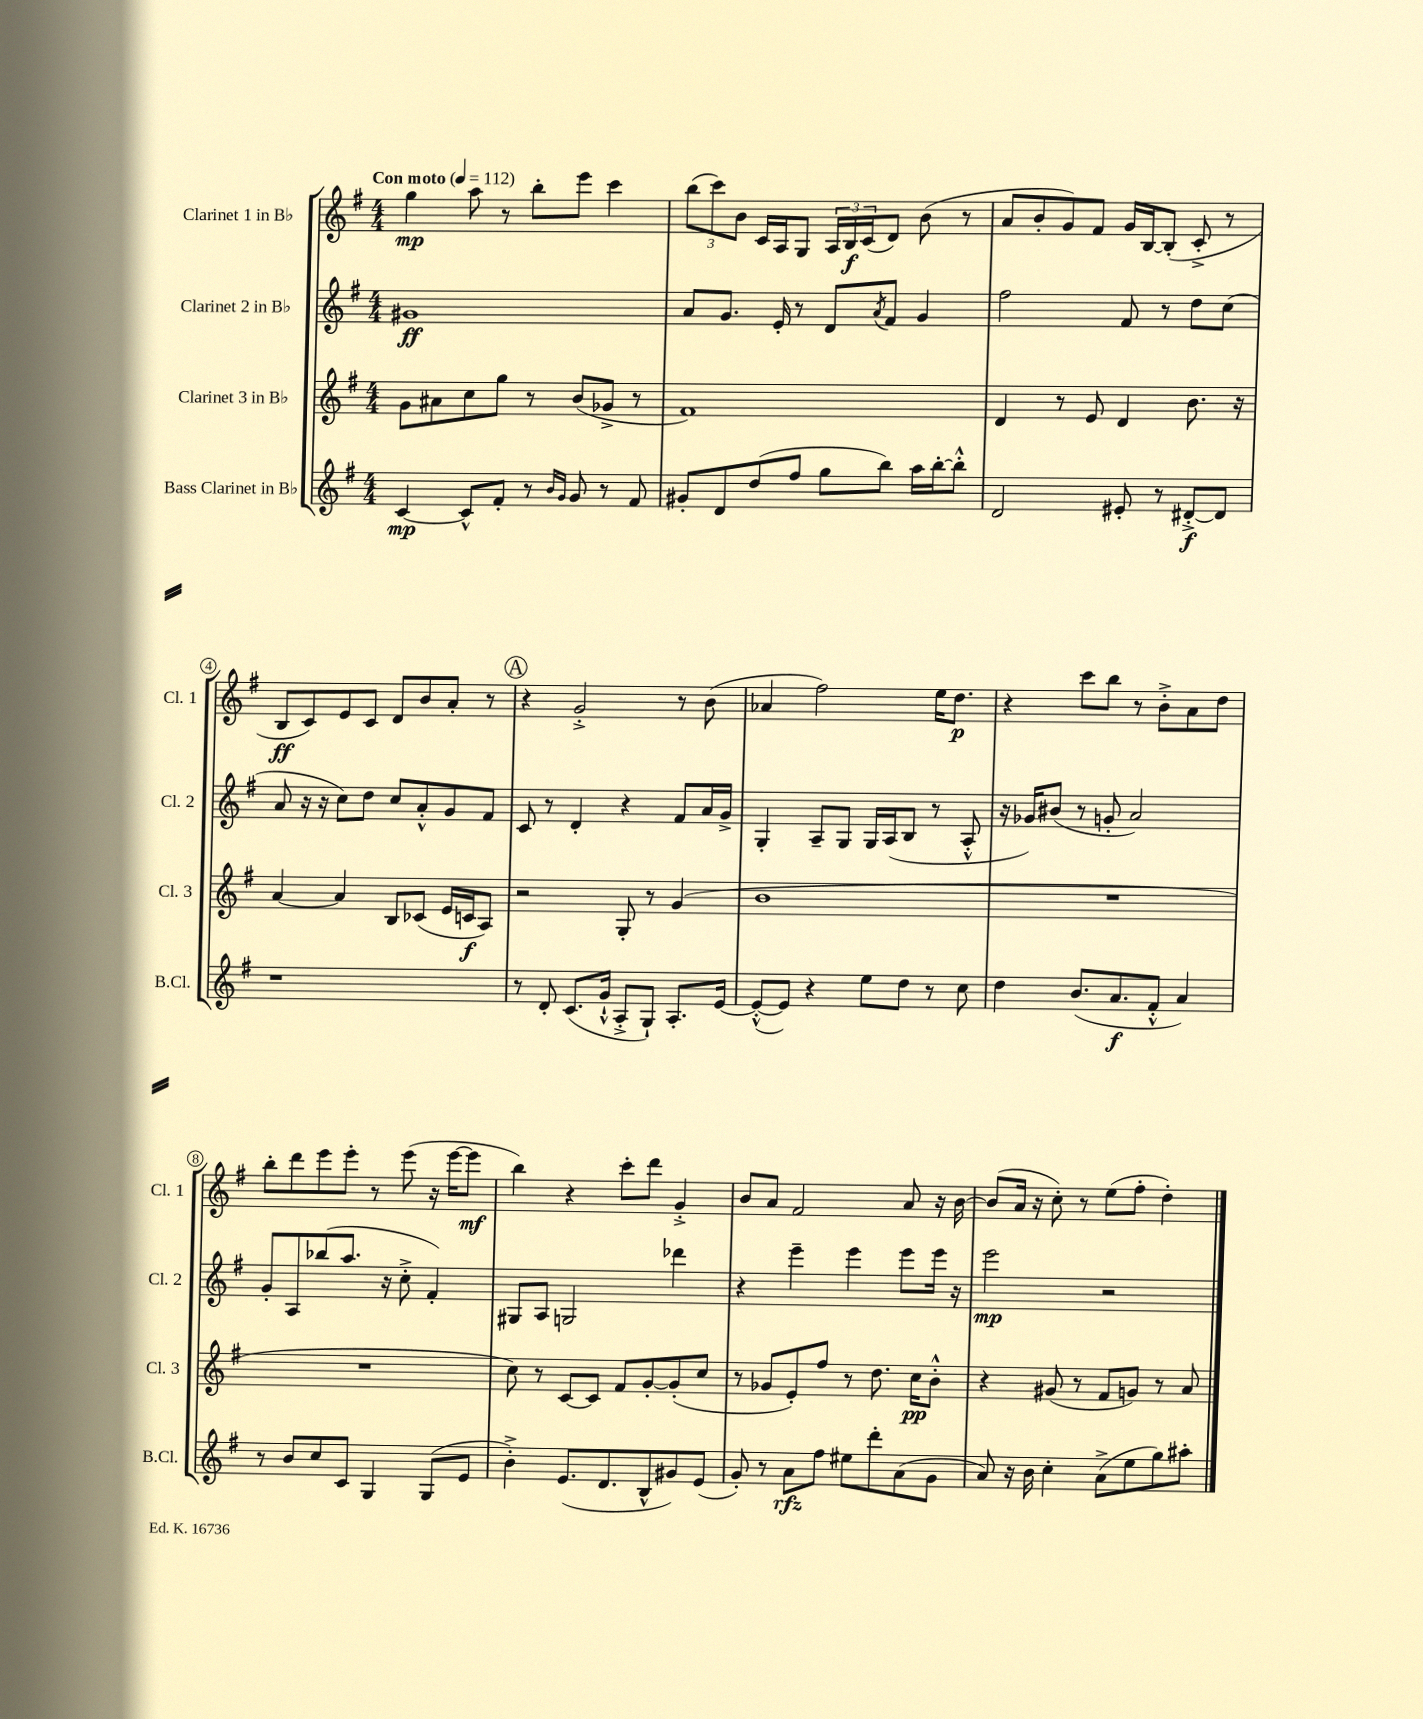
<<
\new StaffGroup <<
\new Staff = "s0" \with { instrumentName = "Clarinet 1 in Bb" shortInstrumentName = "Cl. 1" } {
    \clef treble \key g \major \numericTimeSignature \time 4/4 \tempo "Con moto" 4 = 112
    g''4\mp a''8 r8 b''8-. e'''8 c'''4 |
    \tuplet 3/2 { b''8( c'''8) b'8 } c'16 a16 g8 \tuplet 3/2 { a16 b16\f c'16( } d'8) b'8( r8 |
    a'8 b'8-. g'8) fis'8 g'16 b16~ b8-.( c'8-.-> r8 |
    b8\ff c'8) e'8 c'8 d'8 b'8 a'8-. r8 |
    \mark \markup { \circle "A" } r4 g'2-.-> r8 b'8( |
    aes'4 fis''2) e''16 d''8.\p |
    r4 c'''8 b''8 r8 b'8-.-> a'8 d''8 |
    b''8-. d'''8 e'''8 e'''8-. r8 e'''8( r16 e'''16~ e'''8\mf |
    b''4) r4 c'''8-. d'''8 g'4-.-> |
    b'8 a'8 fis'2 a'8 r16 b'16~ |
    b'8( a'16 r16 c''8-.) r8 e''8( fis''8-. d''4-.) \bar "|." |
}
\new Staff = "s1" \with { instrumentName = "Clarinet 2 in Bb" shortInstrumentName = "Cl. 2" } {
    \clef treble \key g \major \numericTimeSignature \time 4/4
    gis'1\ff |
    a'8 g'8. e'16-. r8 d'8 \acciaccatura { a'8 } fis'8 g'4 |
    fis''2 fis'8 r8 d''8 c''8( |
    a'8 r16 r16 c''8) d''8 c''8 a'8-.-^ g'8 fis'8 |
    \mark \markup { \circle "A" } c'8 r8 d'4-. r4 fis'8 a'16 g'16-> |
    g4-. a8-- g8 g16 a16( b8 r8 a8-.-^ |
    r16 ges'16) bis'8( r8 g'8-. a'2) |
    g'8-. a8 bes''8( a''8. r16 c''8-.-> fis'4-.) |
    gis8 a8 g2 des'''4 |
    r4 e'''4-- e'''4 e'''8 e'''16 r16 |
    e'''2\mp r2 \bar "|." |
}
\new Staff = "s2" \with { instrumentName = "Clarinet 3 in Bb" shortInstrumentName = "Cl. 3" } {
    \clef treble \key g \major \numericTimeSignature \time 4/4
    g'8 ais'8 c''8 g''8 r8 b'8( ges'8-> r8 |
    fis'1) |
    d'4 r8 e'8 d'4 b'8. r16 |
    a'4~ a'4 b8 ces'8( e'16 c'16\f a8) |
    \mark \markup { \circle "A" } r2 g8-. r8 g'4( |
    b'1 |
    R1 |
    R1 |
    c''8) r8 c'8~ c'8 fis'8 g'8~-. g'8-.( c''8 |
    r8 ges'8 e'8-.) fis''8 r8 d''8. c''16\pp b'8-.-^ |
    r4 gis'8( r8 fis'8 g'8) r8 a'8 \bar "|." |
}
\new Staff = "s3" \with { instrumentName = "Bass Clarinet in Bb" shortInstrumentName = "B.Cl." } {
    \clef treble \key g \major \numericTimeSignature \time 4/4
    c'4~\mp c'8-^ fis'8-. r8 \grace { b'16 g'16 } g'8 r8 fis'8 |
    gis'8-. d'8 d''8( fis''8 g''8 b''8) a''16 b''16~-. b''8-.-^ |
    d'2 eis'8-. r8 dis'8~-.->\f dis'8 |
    r1 |
    \mark \markup { \circle "A" } r8 d'8-. c'8.( g'16-!-^ a8-.-> g8-!) a8.-. e'16~ |
    e'8~-.-^( e'8) r4 e''8 d''8 r8 c''8 |
    d''4 b'8.( a'8.\f fis'8-.-^ a'4) |
    r8 b'8 c''8 c'8 g4 g8( e'8 |
    b'4-.->) e'8.( d'8. b8-^ gis'8) e'8( |
    g'8-.) r8 a'8\rfz fis''8 eis''8 d'''8-. a'8( g'8 |
    a'8) r16 b'16 c''4-. a'8->( e''8 g''8) ais''8-. \bar "|." |
}
>>
>>
\layout { \context { \Score \override BarNumber.stencil = #(make-stencil-circler 0.1 0.3 ly:text-interface::print) } }
